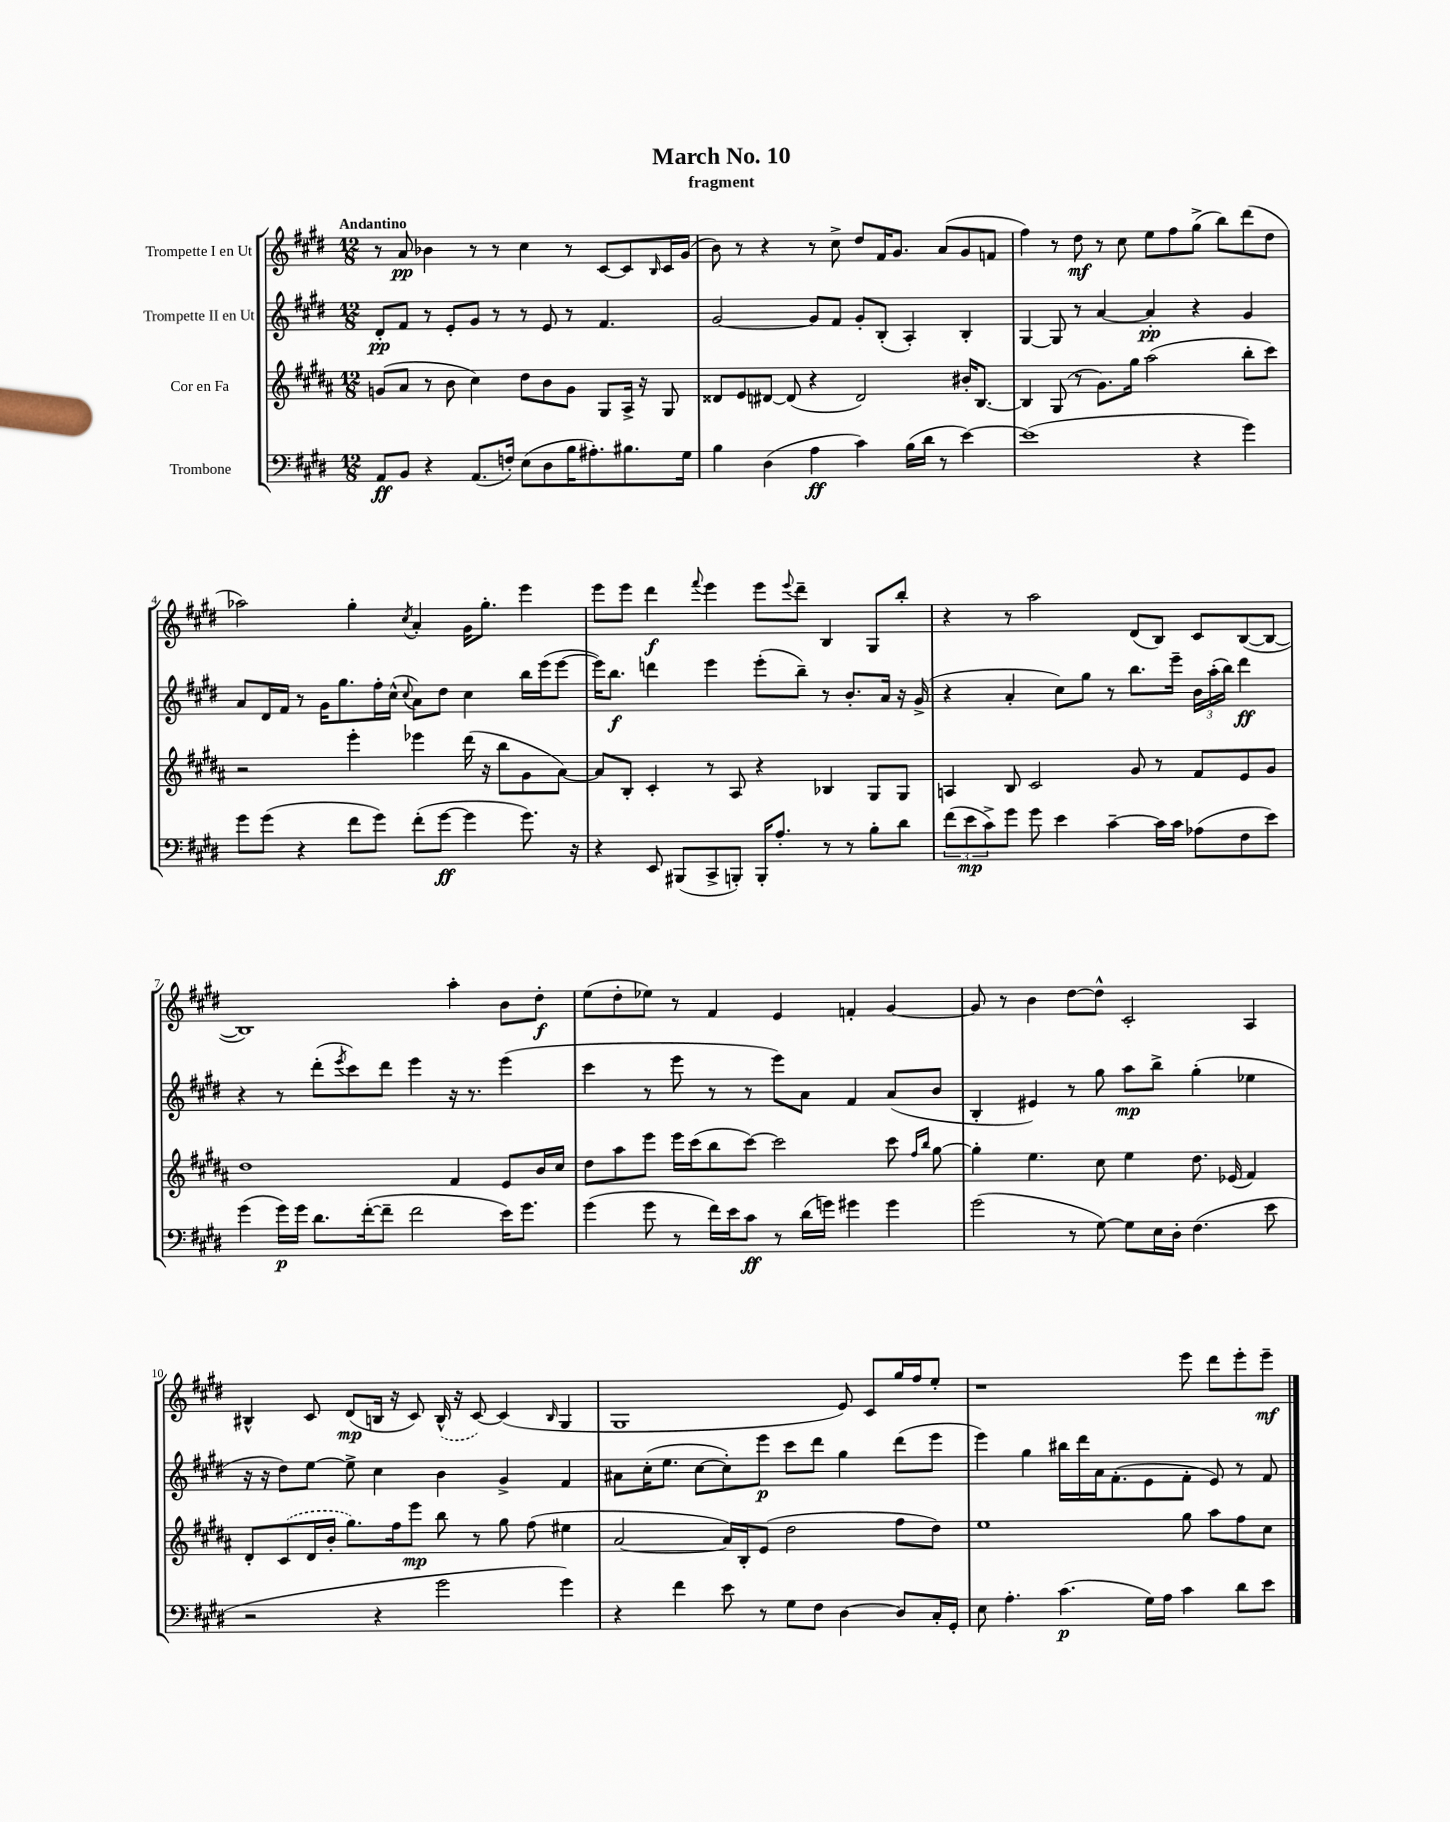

**kern	**kern	**kern	**kern
*staff4	*staff3	*staff2	*staff1
*clefF4	*clefG2	*clefG2	*clefG2
*k[f#c#g#d#]	*k[f#c#g#d#a#]	*k[f#c#g#d#]	*k[f#c#g#d#]
*M12/8	*M12/8	*M12/8	*M12/8
8AA/L	(8g/L	8d#'/L	8r
8BB/J	8a#/J	8f#/J	8a/
4r	8r	8r	4b-\
.	8b\	8e'/L	.
(8.AA/L	4cc#\)	8g#/J	8r
.	.	8r	8r
16F'/Jk)	.	.	.
(8E\L	8dd#\L	8r	4cc#\
8D#\	8b\	8e/	.
16B\K	8g\J	8r	8r
8.A#'\)	.	.	.
.	8G#/L	4.f#/	[8c#/L
8.B#\	16A#^/Jk	.	8c#/]
.	16r	.	.
.	.	.	16qqB/
.	8G#/	.	16c#/L
16G#\Jk	.	.	(16g#/JJ
=	=	=	=
4B\	8d##/L	[2g#/	8b\)
.	8e/	.	8r
(4D#\	[8d#/J	.	4r
.	(8d#/]	.	.
4A\	4r	8g#/]L	8r
.	.	8f#/J	8cc#^\
4c#\)	2d#/)	8g#'/L	8dd#/L
.	.	(8B'/J	16f#/K
.	.	.	8.g#/J
(16B\LL	.	4A'/)	.
16d#\JJ	.	.	.
8r	.	.	(8a/L
[4e\)	16b#'/LK	4B'/	8g#/
.	[8.B/J	.	.
.	.	.	8f/J
=	=	=	=
(1e]	4B/]	[4G#/	4ff#\)
.	(8G#/	8G#/]	8r
.	8r	8r	8dd#\
.	8.g#\L)	[4a/	8r
.	.	.	8cc#\
.	16gg#\Jk	.	.
.	(2aa#\	4a'/]	8ee\L
.	.	.	8ff#\
4r	.	4r	(8gg#^\J
.	.	.	8bb\L)
4g#\)	8bb'\L	4g#/	(8ddd#\
.	8ccc#\J)	.	8dd#\J
=	=	=	=
8g#\L	2r	8a/L	2aa-\)
(8g#\J	.	16d#/L	.
.	.	16f#/JJ	.
4r	.	8r	.
.	.	16g#\LK	.
.	.	8.gg#\	.
8f#\L	4eee'\	.	4gg#'\
8g#\J)	.	16ff#'\L	.
.	.	(16cc#^^\JJ	.
.	.	8qqcc#/	8qcc#/
(8f#'\L	4eee-\	8a\L)	4a'/
[8g#\J	.	8dd#\J	.
4g#\]	(16ddd#\	4cc#\	16g#\LK
.	16r	.	8.gg#'\J
.	8bb\L	.	.
8.g#\)	8g#\	16bb\LL	4eee\
.	.	(16eee\J	.
.	[8a#\J)	[8eee\J	.
16r	.	.	.
=	=	=	=
4r	8a#/]L	16eee\]LK)	8eee\L
.	.	8.bb\J	.
.	8B'/J	.	8eee\J
8EE/	4c#'/	4ddd\	4ddd#\
(8BBB#/L	.	.	.
.	.	.	8qqfff#/
8CC#^/	8r	4eee\	4eee\
8BBB'/J)	8A#/	.	.
16BBB'/LK	4r	(8eee'\L	8eee\L
8.A'/J	.	.	.
.	.	.	8qqeee/
.	.	8bb~\J)	8ddd#~\J
8r	4B-/	8r	4B/
8r	.	8.b'/L	.
8B'\L	8G#/L	.	8G#/L
.	.	16a/Jk	.
8d#\J	8G#/J	16r	8bb'/J
.	.	(16g#^/	.
=	=	=	=
(12f#\L	4A/	4r	4r
12e\	.	.	.
12c#^\)	.	.	.
8g#\J	8B/	4a'/	8r
8g#\	2c#/	.	2aa\
4e\	.	8cc#\L)	.
.	.	8gg#\J	.
[4c#~\	.	8r	.
.	8g#/	8.bb\L	(8d#/L
16c#\]LL	8r	.	8B/J)
16c#\JJ	.	16eee~\Jk	.
(8A-\L	8f#/L	24b\LL	8c#/L
.	.	(24aa'\	.
.	.	24bb\JJ)	.
8F#\	8e/	4ddd#\	([8B/
8e\J)	8g#/J	.	8B/_J
=	=	=	=
(4g#\	1dd#	4r	1B])
16g#\LL)	.	8r	.
16g#\JJ	.	.	.
8.d#\L	.	(8ddd#'\L	.
.	.	8qeee/	.
.	.	8ccc#\)	.
([16f#'\k	.	.	.
8f#~\]J	.	8ddd#\J	.
2f#\	.	4eee\	.
.	4f#/	16r	4aa'\
.	.	8.r	.
16e\LK)	8e/L	(4eee\	8b\L
8.g#\J	.	.	.
.	16b/L	.	8dd#'\J
.	16cc#/JJ	.	.
=	=	=	=
(4g#\	8dd#\L	4ccc#\	(8ee\L
.	8aa#\	.	8dd#'\
8g#\	8eee\J	8r	8ee-\J)
8r	16eee\LL	8eee\	8r
.	(16ccc#\J	.	.
16f#\LL)	8bb\	8r	4f#/
16e\J	.	.	.
8c#\J	[8ccc#\J)	8r	.
8r	2ccc#\]	8eee\L)	4e/
(16d#\LL	.	8a\J	.
16g\JJ)	.	.	.
4g#\	.	4f#/	4f'/
4g#\	8ccc#\	(8a/L	[4g#/
.	16qqff#/LL	.	.
.	16qqbb/JJ	.	.
.	[8gg#\	8b/J	.
=	=	=	=
(2g#\	4gg#'\]	4B'/	8g#/]
.	.	.	8r
.	4.ee\	4e#/)	4b\
8r	.	8r	[8dd#\L
[8G#\)	8cc#\	8gg#\	8dd#^^\]J
8G#\]L	4ee\	8aa\L	2c#'/
16E\L	.	8bb^\J	.
16D#'\JJ	.	.	.
(4.F#\	8.dd#\	(4gg#'\	.
.	(16e-/	.	.
.	4f#/)	4ee-\	4A/
8e\	.	.	.
=	=	=	=
2r	8d#'/L	16r	4B#^^/
.	.	16r	.
.	(8c#/	8dd#\L)	.
.	16d#/L	[8ee\J	8c#/
.	16b'/JJ	.	.
.	8.gg#\L)	8ee^\]	(8d#/L
4r	.	4cc#\	16B/Jk
.	16ff#\k	.	16r
.	8eee\J	.	8c#/)
2g#\	8bb\	4b\	(16B^^/
.	.	.	16r
.	8r	.	[8c#/)
.	8gg#\	4g#^/	(4c#/]
.	(8ff#\	.	.
.	.	.	16qqB/
4g#\)	4ee#\	4f#/	4G#/
=	=	=	=
4r	[2a#/	8a#\L	1G#
.	.	(16cc#'\K	.
.	.	8.ee\J	.
4f#\	.	.	.
.	.	[8cc#\L	.
8e\	16a#/]LL)	8cc#'\])	.
.	16B'/J	.	.
8r	(8e/J	8eee\J	.
8G#\L	2dd#\	8ccc#\L	.
8F#\J	.	8ddd#\J	.
[4D#\	.	4gg#\	8e/)
.	.	.	8c#/L
8D#/]L	8ff#\L	(8ddd#\L	16gg#/L
.	.	.	16ff#/J
16C#'/L	8dd#\J)	8eee\J	8ee'/J
16GG#'/JJ	.	.	.
=	=	=	=
8E\	1ee	4eee\)	1r
4.A'\	.	.	.
.	.	4gg#\	.
(4.c#\	.	16bb#\LL	.
.	.	16ddd#\	.
.	.	16a\J	.
.	.	(8.f#'\	.
16G#\LL)	.	8e\	.
16A\JJ	.	.	.
4c#\	8gg#\	8f#'\J	8eee\
.	8aa#\L	8e/)	8ddd#\L
8d#\L	8ff#\	8r	8eee'\
8e\J	8cc#\J	8f#/	8eee~\J
==	==	==	==
*-	*-	*-	*-
